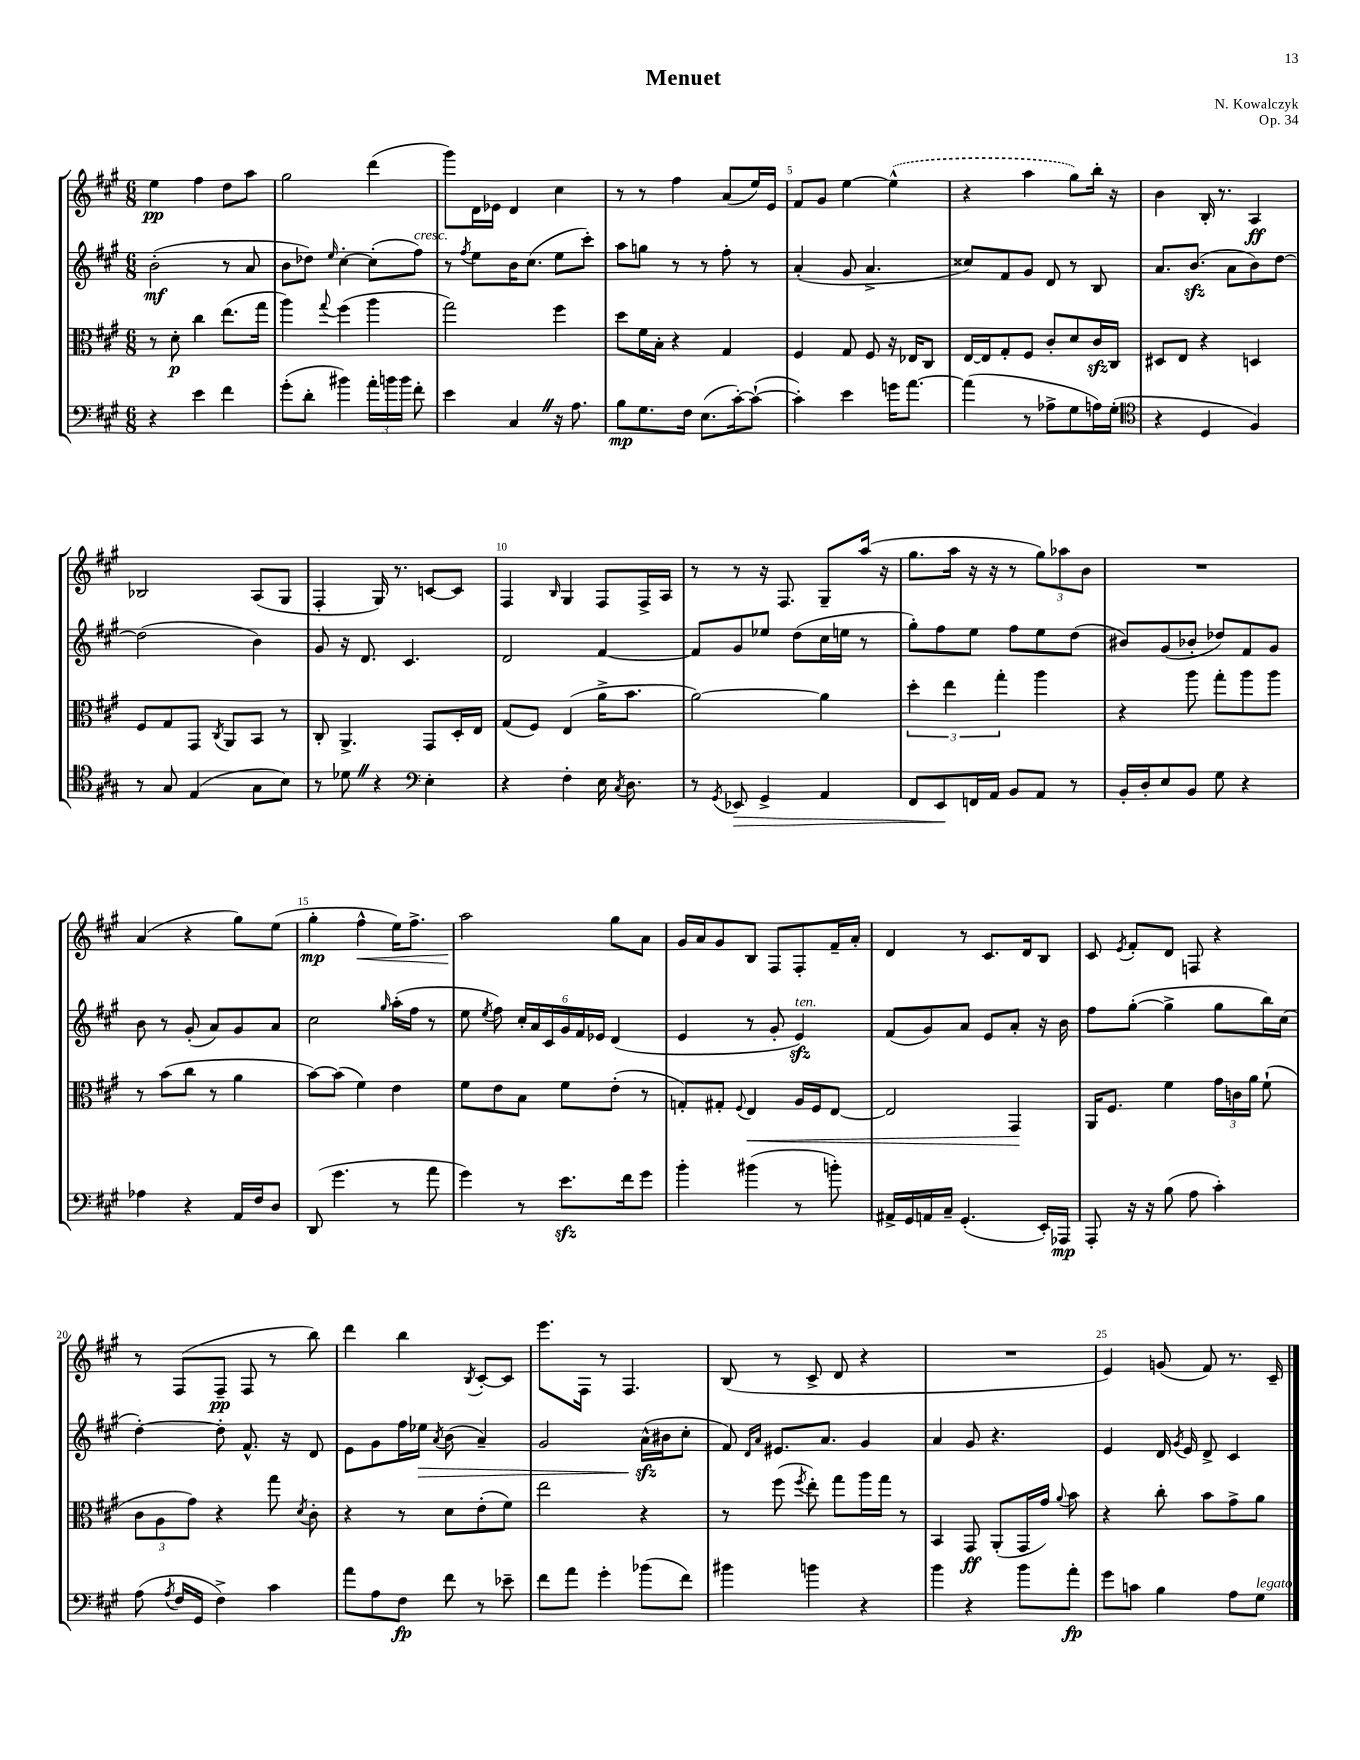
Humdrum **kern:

**kern	**kern	**kern	**kern
*staff4	*staff3	*staff2	*staff1
*clefF4	*clefC3	*clefG2	*clefG2
*k[f#c#g#]	*k[f#c#g#]	*k[f#c#g#]	*k[f#c#g#]
*M6/8	*M6/8	*M6/8	*M6/8
4r	8r	(2b'	4ee
.	8d'	.	.
4e	4cc#	.	4ff#
4f#	(8.ee	8r	8dd
.	.	8a	8aa
.	16gg#	.	.
=	=	=	=
(8g#'	4aa)	8b	2gg#
8d'	.	8dd-)	.
.	8qqgg#	16qqee	.
4b#)	(4ff#	[4cc#'	.
24a'	4aa	(8cc#']	(4ddd
24b	.	.	.
24b	.	.	.
8f#'	.	8ff#)	.
=	=	=	=
4e	2gg#)	8r	8ggg#)
.	.	8qff#	.
.	.	8ee	16d
.	.	.	16e-
4C#	.	16b	4d
.	.	(8.cc#	.
16r	4ff#	8ee	4cc#
8.A	.	.	.
.	.	8ccc#')	.
=	=	=	=
8B	8dd	8aa	8r
8.G#	16f#	8gg	8r
.	16B'	.	.
.	4r	8r	4ff#
16F#	.	.	.
(8.E	.	8r	.
.	4G#	8ff#'	(8a
[16c#')	.	.	.
(8c#`_	.	8r	16ee)
.	.	.	16e
=	=	=	=
4c#'])	4F#	(4a'	8f#
.	.	.	8g#
4e	8G#	8g#	[4ee
.	8F#	4.a^	.
16g	16r	.	(4ee^^]
[8.a	16E-	.	.
.	8C#	.	.
=	=	=	=
(4a]	[16E	8cc##)	4r
.	16E]	.	.
.	8G#'	8f#	.
8r	8F#	8g#	4aa
8A-^	8c#'	8d	.
8G#	8d	8r	8gg#)
16A)	16c#	8B	16bb'
(16G#'	16C#	.	16r
=	=	=	=
*clefC4	*	*	*
4r	8D#	8.a	4b
.	8E	.	.
.	.	(8.b	.
4D	4r	.	16B'
.	.	.	8.r
.	.	8a	.
4F#)	4D	8b)	4A
.	.	[8dd	.
=	=	=	=
8r	8F#	(2dd]	2B-
8G#	8G#	.	.
(4E	8GG#	.	.
.	8qC#	.	.
.	8AA	.	.
8G#	8BB	4b)	(8A
8B)	8r	.	8G#
=	=	=	=
8r	8C#'	8g#	4F#'
8d-	4.AA^	16r	.
.	.	8.d	.
4r	.	.	16G#)
.	.	.	8.r
.	.	4.c#	.
*clefF4	*	*	*
4E'	8GG#	.	[8c
.	16D'	.	8c]
.	16E	.	.
=	=	=	=
4r	(8G#	2d	4F#
.	8F#)	.	.
.	.	.	16qqB
4F#'	(4E	.	4G#
16E	16a^	[4f#	8F#
8qC#	.	.	.
8.D	8.b	.	.
.	.	.	16F#^
.	.	.	16A
=	=	=	=
8r	[2a)	8f#]	8r
8qGG#	.	.	.
8EE-	.	8g#	8r
4GG#^	.	8ee-	16r
.	.	.	8.F#
.	.	(8dd	.
4AA	4a]	16cc#	8G#~
.	.	16ee	.
.	.	8r	(16aa
.	.	.	16r
=	=	=	=
8FF#	6dd'	8gg#')	8.gg#
8EE	.	8ff#	.
.	6ee	.	.
.	.	.	16aa
16FF	.	8ee	16r
16AA	.	.	16r
.	6gg#'	.	.
8BB	.	8ff#	8r
8AA	4aa	8ee	12gg#)
.	.	.	12aa-
8r	.	(8dd	.
.	.	.	12b
=	=	=	=
16BB'	4r	8b#)	2.r
16D'	.	.	.
8E	.	(8g#	.
8BB	8aa	8b-'	.
8G#	8gg#'	8dd-)	.
4r	8aa	8f#	.
.	8aa	8g#	.
=	=	=	=
4A-	8r	8b	(4a
.	(8b	8r	.
4r	8cc#	(8g#'	4r
.	8r	8a)	.
16AA	4a	8g#	8gg#)
16F#	.	.	.
8D	.	8a	(8ee
=	=	=	=
(8DD	[8b)	2cc#	4gg#'
4.g#	(8b]	.	.
.	4f#)	.	4ff#^^
.	.	16qqgg#	.
8r	4e	(16aa'	16ee)
.	.	16ff#	8.ff#^
8a	.	8r	.
=	=	=	=
4g#)	8f#	8ee	2aa
.	.	8qee	.
.	8e	8ff#)	.
8r	8B	24cc#'	.
.	.	24a	.
.	.	24c#	.
8.e	8f#	24g#	.
.	.	24f#	.
.	.	24e-	.
.	(8e'	(4d	8gg#
16f#	.	.	.
8g#	8r	.	8a
=	=	=	=
4b'	8G')	4e	16g#
.	.	.	16a
.	8G#'	.	8g#
.	8qqF#	.	.
(4b#	4E	8r	8B
.	.	8g#'	8F#
8r	16A	4e)	8F#'
.	16F#	.	.
8b')	[8E	.	16f#~
.	.	.	16a'
=	=	=	=
16AA#^	2E]	(8f#	4d
16GG#	.	.	.
16AA	.	8g#)	.
16C#~	.	.	.
(4.GG#'	.	8a	8r
.	.	8e	8.c#
.	4GG#	8a'	.
.	.	.	16d
16EE')	.	16r	8B
16AAA-	.	16b	.
=	=	=	=
8AAA'	16AA	8ff#	8c#
.	8.F#	.	.
.	.	.	8qe
16r	.	([8gg#'	8f#'
16r	.	.	.
(8B	4f#	4gg#^]	8d
8A	.	.	8F
4c#')	24g#	8gg#	4r
.	24c	.	.
.	24a	.	.
.	(8f#`	16bb)	.
.	.	(16cc#	.
=	=	=	=
(8A	12c#	[4dd')	8r
.	12A	.	.
8qA	.	.	.
16F#	.	.	(8F#
.	12g#)	.	.
16GG#	.	.	.
4F#^)	4r	8dd']	8F#~
.	.	8.f#^^	8F#
4c#	8gg#	.	8r
.	.	16r	.
.	8qd	.	.
.	8c#'	8d	8bb)
=	=	=	=
8a	4r	8e	4ddd
8A	.	8g#	.
8F#	8r	16ff#	4bb
.	.	16ee-	.
.	.	8qa	.
8f#	8d	(8b	.
.	.	.	8qB
8r	(8e'	4a~)	[8c#'
8e-~	8f#)	.	8c#]
=	=	=	=
8f#	2ee	2g#	8.eee
8a	.	.	.
.	.	.	16F#
4g#'	.	.	8r
.	.	.	4.F#
(8b-	4r	(16a^^	.
.	.	16b#	.
8f#)	.	8cc#'	.
=	=	=	=
4b#	8r	8f#)	(8B
.	.	16qqd	.
.	.	16qqa	.
.	(8ff#	8.e#	8r
.	8qff#	.	.
4b	8ee')	.	8c#^
.	.	8.a	.
.	8gg#	.	8d
4r	16aa	4g#	4r
.	16gg#	.	.
.	8r	.	.
=	=	=	=
4b	4BB	4a	2.r
4r	8GG#	8g#	.
.	(8AA'	4.r	.
8b	16GG#	.	.
.	16g#)	.	.
.	8qqa	.	.
8a'	8b	.	.
=	=	=	=
8g#	4r	4e	4e)
8c	.	.	.
4B	8cc#'	16d	(8g
.	.	8qg#	.
.	.	16e	.
.	8b	8d^	8f#)
8A	8g#^	4c#	8.r
8G#	8a	.	.
.	.	.	16c#~
==	==	==	==
*-	*-	*-	*-
